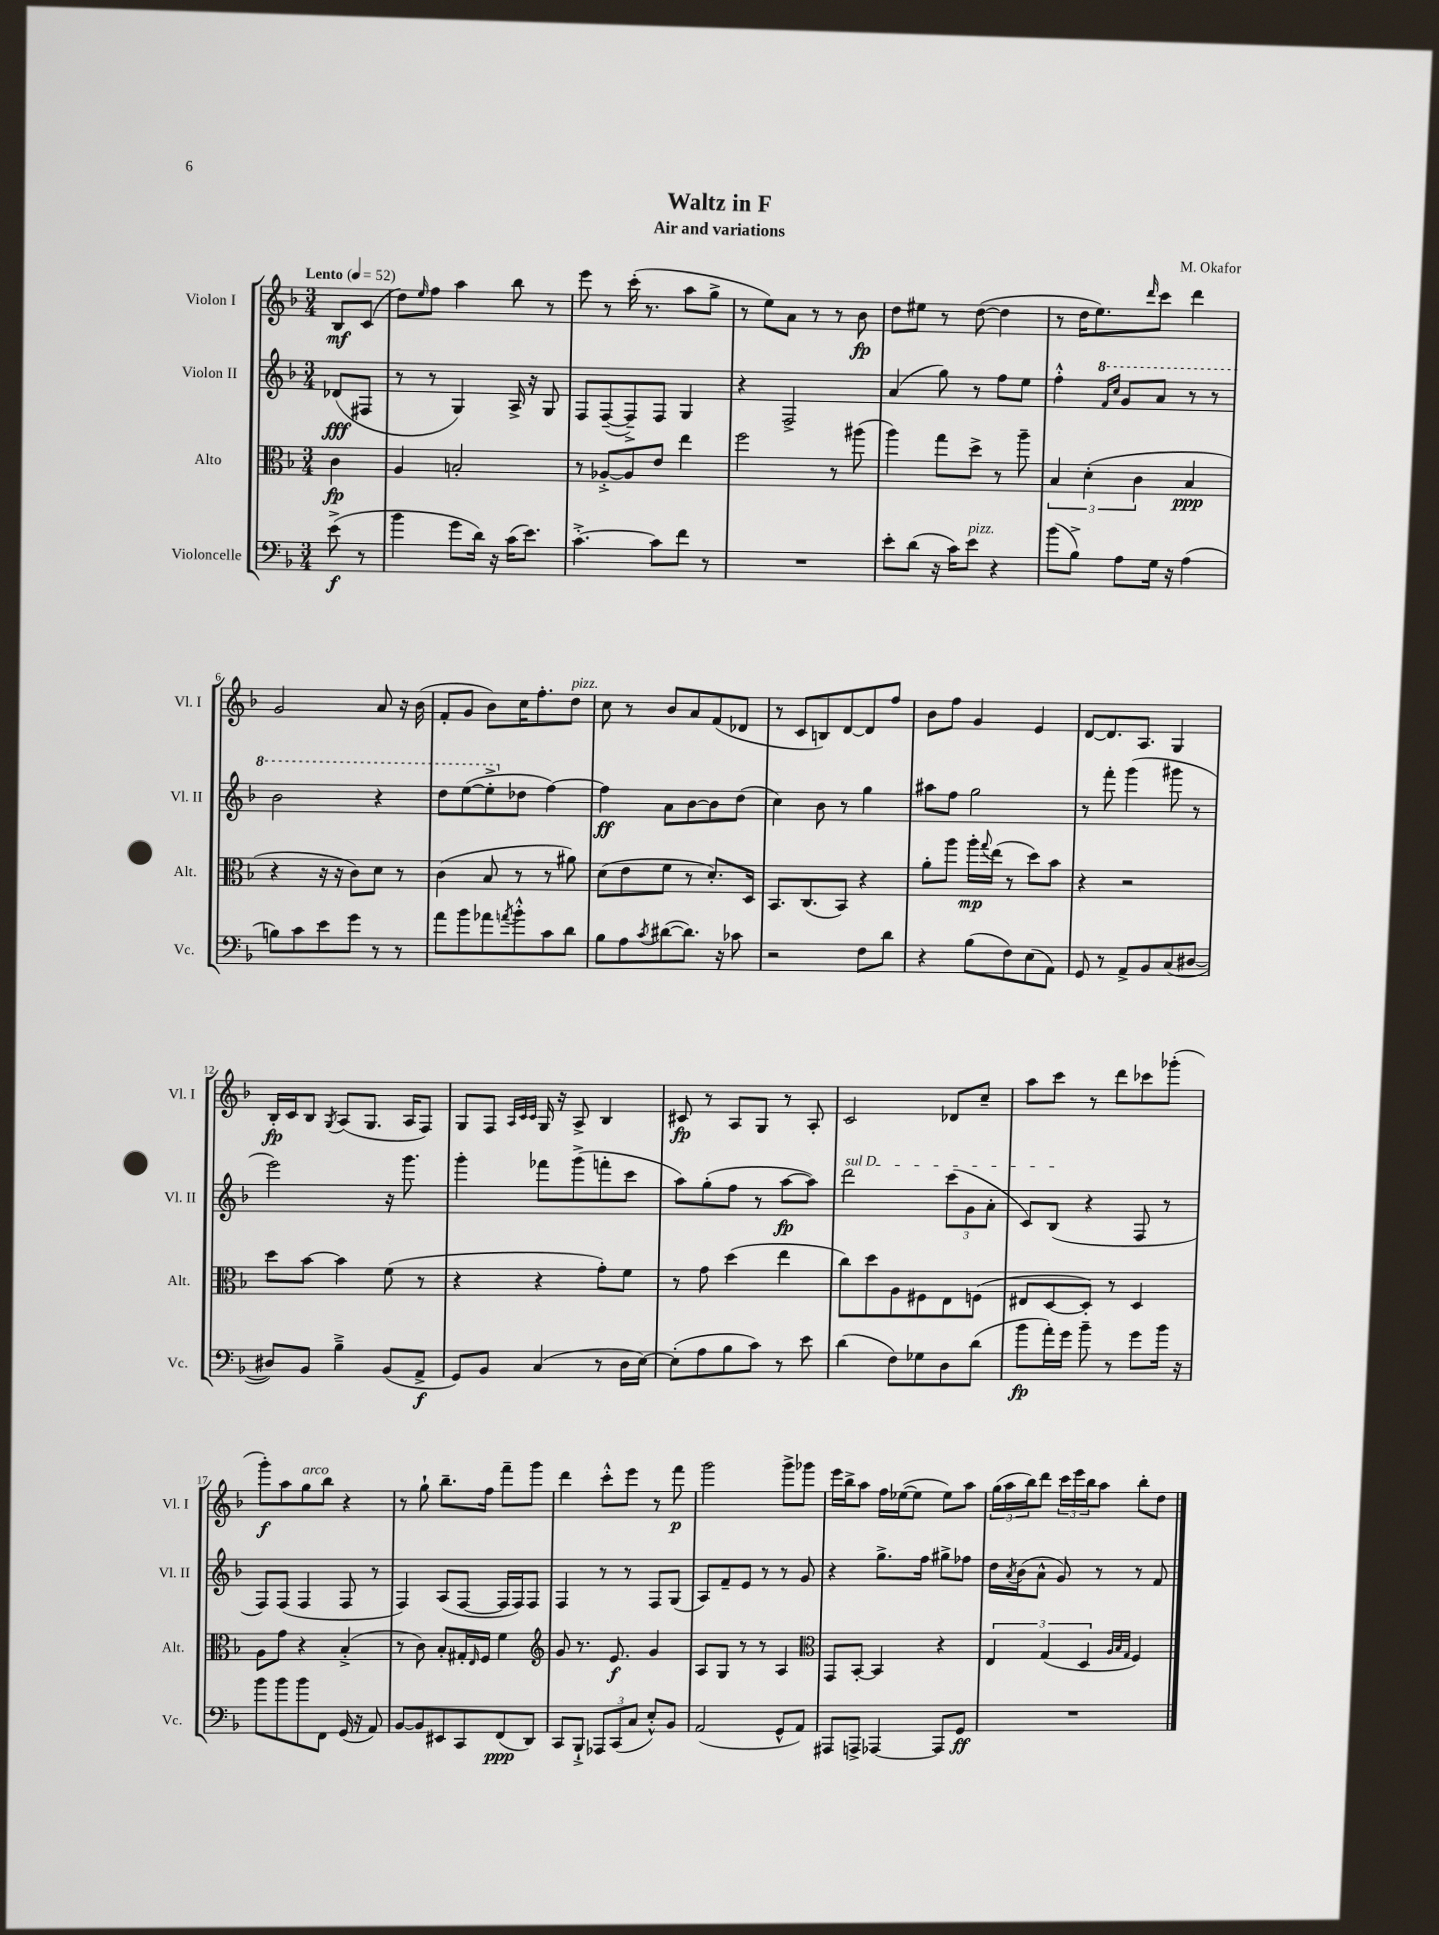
\header { title = "Waltz in F" composer = "M. Okafor" subtitle = "Air and variations" }
<<
\new StaffGroup <<
\new Staff = "s0" \with { instrumentName = "Violon I" shortInstrumentName = "Vl. I" } {
    \clef treble \key f \major \numericTimeSignature \time 3/4 \partial 4 \tempo "Lento" 4 = 52
    bes8\mf c'8( |
    d''8) \grace { e''16 } f''8 a''4 bes''8 r8 |
    e'''8 r8 c'''16-.( r8. a''8 g''8-> |
    r8 e''8) a'8 r8 r8 bes'8\fp |
    d''8 eis''8 r8 d''8~( d''4 |
    r8 d''16 e''8.) \grace { d'''16 } c'''8 d'''4 |
    g'2 a'8 r16 bes'16( |
    f'8-. g'8 bes'8) c''16 f''8.-. d''8^\markup { \italic "pizz." } |
    c''8 r8 bes'8 a'8 f'8( des'8 |
    r8 c'8 b8) d'8~ d'8 f''8 |
    bes'8 f''8 g'4 e'4 |
    d'8~ d'8. a8. g4 |
    bes16-.\fp c'16 bes8 \acciaccatura { g8 } a8( g8. a16 f8) |
    g8 f8 \grace { a32 c'32 c'32 } g16 r16 a8-> bes4 |
    cis'8\fp r8 a8 g8 r8 a8-. |
    c'2 des'8 c''8-- |
    a''8 c'''8 r8 d'''8 ces'''8 ges'''8-.( |
    g'''8-.\f) a''8 g''8^\markup { \italic "arco" } bes''8 r4 |
    r8 g''8-! bes''8.-- f''16 f'''8-- g'''8 |
    d'''4 c'''8-.-^ e'''8 r8 f'''8\p |
    g'''2 g'''8-> ges'''8 |
    e'''16 bes''16-> a''8 f''16 ees''16~( ees''8 ees''8) a''8 |
    \tuplet 3/2 { g''16( a''16 bes''16) } d'''8 \tuplet 3/2 { c'''16 e'''16 bes''16 } a''8 bes''8-. d''8 \bar "|." |
}
\new Staff = "s1" \with { instrumentName = "Violon II" shortInstrumentName = "Vl. II" } {
    \clef treble \key f \major \numericTimeSignature \time 3/4 \partial 4
    des'8\fff( fis8 |
    r8 r8 g4) a16-> r16 g8 |
    f8 f8~--( f8--->) f8 g4 |
    r4 f2-> |
    a'4( g''8) r8 f''8 e''8 |
    f''4-.-^ \ottava #1 \grace { f''16 c'''16 } g''8 a''8 r8 r8 |
    bes''2 r4 |
    d'''8 e'''8~( e'''8-.-> \ottava #0 des''8 f''4~) |
    f''4\ff a'8 bes'8~ bes'8 d''8( |
    c''4) bes'8 r8 g''4 |
    ais''8 f''8 g''2 |
    r8 f'''8-. g'''4( gis'''8 r8 |
    e'''2) r16 g'''8. |
    g'''4-. fes'''8 g'''8->( f'''8-. c'''8 |
    a''8) g''8-.( f''8 r8 a''8~\fp a''8) |
    \once \override TextSpanner.bound-details.left.text = \markup { \italic "sul D" } d'''2\startTextSpan \tuplet 3/2 { c'''8( g'8 a'8-. } |
    c'8) bes8\stopTextSpan( r4 f8 r8 |
    f8) f8( f4 f8 r8 |
    f4) a8( f8~ f16 f16) f8 |
    f4 r8 r8 f8 g8( |
    a8) f'8-- e'8 r8 r8 g'8 |
    r4 g''8.-> f''16 gis''8-> fes''8 |
    d''16 \acciaccatura { a'8 } bes'16( a'8-^ g'8) r8 r8 f'8 \bar "|." |
}
\new Staff = "s2" \with { instrumentName = "Alto" shortInstrumentName = "Alt." } {
    \clef alto \key f \major \numericTimeSignature \time 3/4 \partial 4
    c'4\fp |
    a4 b2-. |
    r8 aes8~-.-> aes8 e'8 e''4 |
    f''2 r8 ais''8( |
    a''4) g''8 d''8-> r8 a''8-- |
    \tuplet 3/2 { bes4 d'4-.( c'4 } bes4\ppp |
    r4 r16 r16 c'8) d'8 r8 |
    c'4( bes8 r8 r8 ais'8) |
    d'8( e'8 f'8 r8 d'8.-.) d16 |
    bes,8. c8.( bes,8) r4 |
    a'8-. a''8 a''16-.\mp \appoggiatura { g''8 } e''16( r8 d''8) bes'8 |
    r4 r2 |
    d''8 bes'8~ bes'4 f'8( r8 |
    r4 r4 g'8-.) f'8 |
    r8 g'8 d''4( e''4 |
    c''8) d''8 a8 fis8 e8 f8( |
    eis8 d8~ d8-.) r8 d4 |
    a8 g'8 r4 bes4-.->( |
    r8 c'8) bes8-. gis16-. \grace { e16 } f16 f'4 |
    \clef treble g'8 r8. e'8.\f g'4 |
    a8 g8 r8 r8 a4 |
    \clef alto g,8 bes,8~-. bes,4 r4 |
    \tuplet 3/2 { e4 g4( d4 } \grace { a32 bes32 g32 } f4) \bar "|." |
}
\new Staff = "s3" \with { instrumentName = "Violoncelle" shortInstrumentName = "Vc." } {
    \clef bass \key f \major \numericTimeSignature \time 3/4 \partial 4
    e'8->\f( r8 |
    bes'4 g'8 d'16) r16 c'16( e'8.) |
    c'4.~-.-> c'8 f'8 r8 |
    R2. |
    e'8-. d'8( r16 c'16) e'8^\markup { \italic "pizz." } r4 |
    bes'8( bes8->) a8 g16 r16 a4( |
    b8) c'8 e'8 g'8 r8 r8 |
    a'8 bes'8 aes'8 \acciaccatura { a'8 } bes'8-.-^ c'8 d'8 |
    bes8 a8 \acciaccatura { c'8 } dis'8~( dis'8.) r16 ces'8 |
    r2 f8 d'8 |
    r4 bes8( f8) e8( a,8) |
    g,8 r8 a,8-> bes,8 c8( dis8~ |
    dis8) bes,8 bes4---> bes,8( a,8->\f |
    g,8) bes,8 c4( r8 d16 e16~) |
    e8-.( a8 bes8 c'8) r8 e'8 |
    d'4( f8) ges8 d8 d'8( |
    bes'8\fp a'16-.) g'16 bes'8-- r8 g'8 bes'16 r16 |
    bes'8 bes'8 bes'8 f,8 g,16( r16 a,8) |
    bes,8~ bes,8 eis,8 c,8 f,8\ppp( d,8) |
    c,8 bes,,8-!-> \tuplet 3/2 { aes,,8 c,8( c8 } e8-.-^) bes,8 |
    a,2( g,8-^ a,8) |
    ais,,8 a,,8-> aes,,4~ aes,,8 g,8\ff |
    R2. \bar "|." |
}
>>
>>
